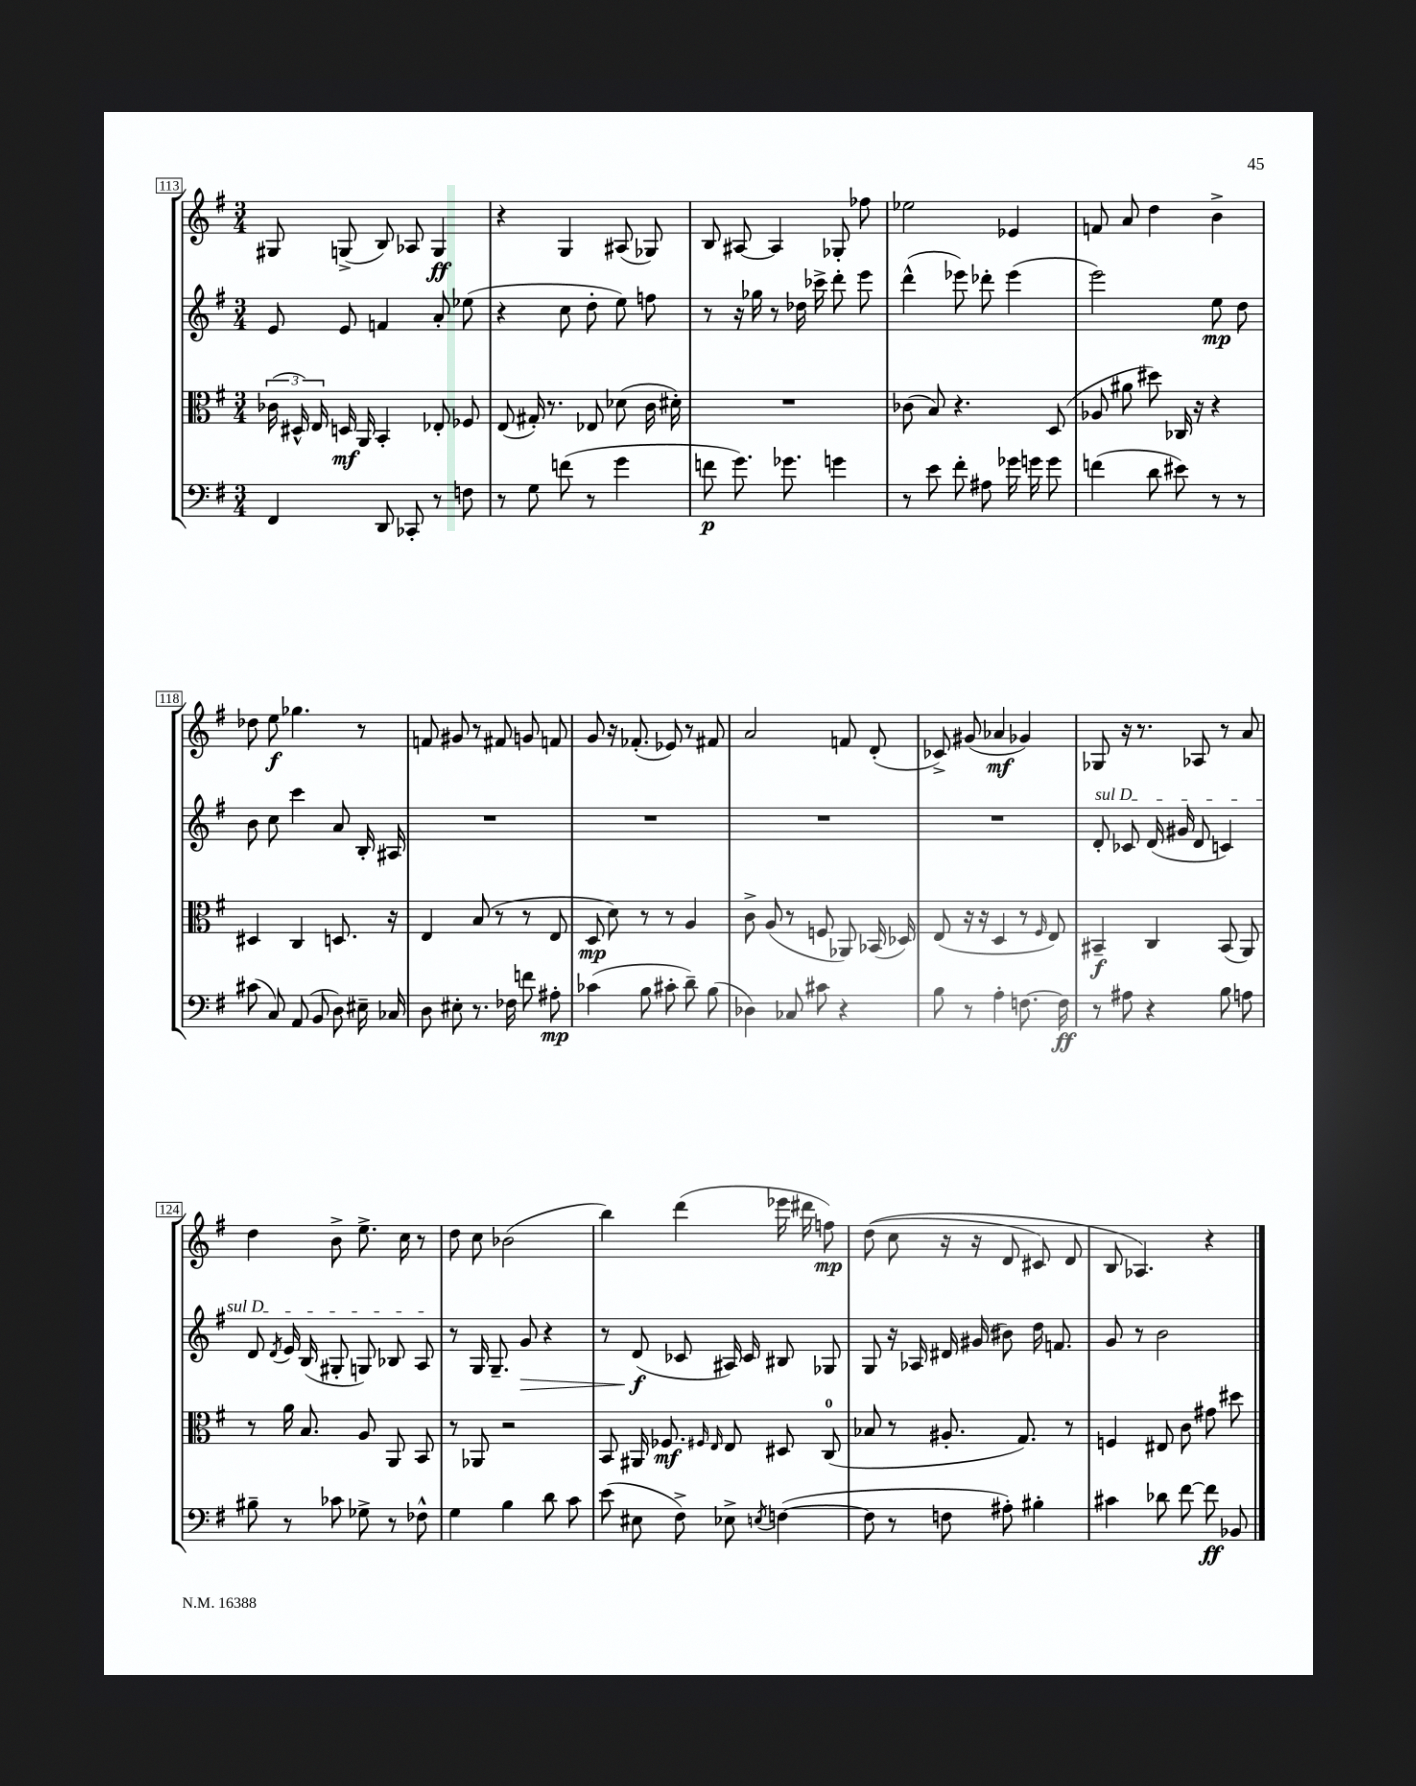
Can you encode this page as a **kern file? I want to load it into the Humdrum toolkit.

**kern	**dynam	**kern	**dynam	**kern	**dynam	**kern	**dynam
*part4	*part4	*part3	*part3	*part2	*part2	*part1	*part1
*staff4	*staff4	*staff3	*staff3	*staff2	*staff2	*staff1	*staff1
*clefF4	*	*clefC3	*	*clefG2	*	*clefG2	*
*k[f#]	*	*k[f#]	*	*k[f#]	*	*k[f#]	*
*M3/4	*	*M3/4	*	*M3/4	*	*M3/4	*
=113	=113	=113	=113	=113	=113	=113	=113
4FF#/	.	(24c-X\	.	8e/	.	8G#X/	.
.	.	24D#X^^/)	.	.	.	.	.
.	.	24E/	.	.	.	.	.
.	.	16Dn/	mf	8e/	.	(8Gn^/	.
.	.	16AA/	.	.	.	.	.
8DD/	.	4BB'/	.	4fn/	.	8B/)	.
8CC-X'/	.	.	.	.	.	8A-X/	.
8r	.	8E-X'/	.	8a'/	.	4G/	ff
8Fn\	.	8F-X/	.	(8ee-X\	.	.	.
=114	=114	=114	=114	=114	=114	=114	=114
8r	.	(8E/	.	4r	.	4r	.
8G\	.	16G#X'/)	.	.	.	.	.
.	.	8.r	.	.	.	.	.
(8fn\	.	.	.	8cc\	.	4G/	.
8r	.	8E-X/	.	8dd'\	.	.	.
4g\	.	(8d-X\	.	8ee\)	.	(8A#X/	.
.	.	16c\	.	8ffn\	.	8G-X/)	.
.	.	16d#X'\)	.	.	.	.	.
=115	=115	=115	=115	=115	=115	=115	=115
8fn\	p	2.r	.	8r	.	8B/	.
8.g\)	.	.	.	16r	.	[8A#X/	.
.	.	.	.	16gg-X\	.	.	.
.	.	.	.	8r	.	4A#/]	.
8.g-X\	.	.	.	.	.	.	.
.	.	.	.	16dd-X\	.	.	.
.	.	.	.	16ccc-X^\	.	.	.
4gn\	.	.	.	8ddd'\	.	8G-X'/	.
.	.	.	.	8eee\	.	8ff-X\	.
=116	=116	=116	=116	=116	=116	=116	=116
8r	.	(8c-X\	.	(4ddd^^\	.	2ee-X\	.
8e\	.	8B/)	.	.	.	.	.
8f#'\	.	4.r	.	8eee-X\)	.	.	.
8A#X\	.	.	.	8ddd-X'\	.	.	.
16g-X\	.	.	.	(4eee-\	.	4e-X/	.
16gn\	.	.	.	.	.	.	.
8g\	.	(8D/	.	.	.	.	.
=117	=117	=117	=117	=117	=117	=117	=117
(4fn\	.	8A-X/	.	2eee\)	.	8fn/	.
.	.	8a#X\	.	.	.	8a/	.
8d\	.	8dd#X\)	.	.	.	4dd\	.
8e#X\)	.	16C-X/	.	.	.	.	.
.	.	16r	.	.	.	.	.
8r	.	4r	.	8ee\	mp	4b^\	.
8r	.	.	.	8dd\	.	.	.
!!LO:LB:g=z
=118	=118	=118	=118	=118	=118	=118	=118
(8c#X\	.	4D#X/	.	8b\	.	8dd-X\	.
8C/)	.	.	.	8cc\	.	8ee\	f
(8AA/	.	4C/	.	4ccc\	.	4.gg-X\	.
8BB/	.	.	.	.	.	.	.
8D\)	.	8.Dn/	.	8a/	.	.	.
16E#X~\	.	.	.	16B'/	.	8r	.
16C-X/	.	16r	.	16A#X/	.	.	.
=119	=119	=119	=119	=119	=119	=119	=119
8D\	.	4E/	.	2.r	.	8fn/	.
8E#X'\	.	.	.	.	.	8g#X/	.
8.r	.	(8B/	.	.	.	8r	.
.	.	8r	.	.	.	8f#X/	.
16F-X\	.	.	.	.	.	.	.
8fn\	.	8r	.	.	.	8gn/	.
8A#X'\	mp	8E/	.	.	.	8fn/	.
=120	=120	=120	=120	=120	=120	=120	=120
(4c-X\	.	8D/	mp	2.r	.	8g/	.
.	.	8d\)	.	.	.	16r	.
.	.	.	.	.	.	(8.f-X'/	.
8B\	.	8r	.	.	.	.	.
8c#X'\	.	8r	.	.	.	8e-X/)	.
8d~\)	.	4A/	.	.	.	8r	.
(8B\	.	.	.	.	.	8f#X/	.
=121	=121	=121	=121	=121	=121	=121	=121
4D-X\)	.	8c^\	.	2.r	.	2a/	.
.	.	(8A/	.	.	.	.	.
8C-X/	.	8r	.	.	.	.	.
8c#X\	.	8Fn/	.	.	.	.	.
4r	.	8AA-X/)	.	.	.	8fn/	.
.	.	(16BB-X/	.	.	.	(8d'/	.
.	.	16D-X/)	.	.	.	.	.
=122	=122	=122	=122	=122	=122	=122	=122
8B\	.	(8E/	.	2.r	.	8c-X^/)	.
8r	.	16r	.	.	.	(8g#X/	.
.	.	16r	.	.	.	.	.
4A'\	.	4D/	.	.	.	4a-X/	mf
[8.Fn\	.	8r	.	.	.	4g-X/)	.
.	.	16qqF#/	.	.	.	.	.
.	.	8E/)	.	.	.	.	.
16F\]	ff	.	.	.	.	.	.
=123	=123	=123	=123	=123	=123	=123	=123
!	!	!	!	!LO:TX:a:i:t=sul D	!	!	!
8r	.	4BB#X~/	f	8d'/	.	8G-X/	.
8A#X\	.	.	.	8c-X/	.	16r	.
.	.	.	.	.	.	8.r	.
4r	.	4C/	.	(16d/	.	.	.
.	.	.	.	16g#X/	.	.	.
.	.	.	.	8d/	.	8A-X/	.
8B\	.	(8BB#/	.	4cn/)	.	8r	.
8An\	.	8AA/)	.	.	.	8a/	.
!!LO:LB:g=z
=124	=124	=124	=124	=124	=124	=124	=124
8B#X~\	.	8r	.	8d/	.	4dd\	.
.	.	.	.	8qd/	.	.	.
8r	.	16a\	.	16e/	.	.	.
.	.	8.B/	.	(16B/	.	.	.
8c-X\	.	.	.	8G#X'/	.	8b^\	.
8G-X^\	.	8A/	.	8Gn/)	.	8.ee^\	.
8r	.	8AA/	.	8B-X/	.	.	.
.	.	.	.	.	.	16cc\	.
8F-X^^\	.	8BB/	.	8A/	.	8r	.
=125	=125	=125	=125	=125	=125	=125	=125
4G\	.	8r	.	8r	.	8dd\	.
.	.	8AA-X/	.	16G/	.	8cc\	.
.	.	.	.	8.G~/	.	.	.
4B\	.	2r	.	.	.	(2b-X\	.
!	!	!	!	!	!LO:HP:b	!	!
.	.	.	.	8g/	>	.	.
8d\	.	.	.	4r	.	.	.
8c\	.	.	.	.	.	.	.
=126	=126	=126	=126	=126	=126	=126	=126
(8e\	.	8BB/	.	8r	.	4bb\)	.
8E#X\	.	16AA#X/	.	(8d/	f	.	.
.	.	8.F-X/	mf	.	.	.	.
8F#^\)	.	.	.	8c-X/	]	(4ddd\	.
.	.	16qqF#X/	.	.	.	.	.
.	.	16qqE/	.	.	.	.	.
8E-X^\	.	8E/	.	16A#X/)	.	.	.
.	.	.	.	16c-/	.	.	.
8qEn/	.	.	.	.	.	.	.
([4Fn\	.	8D#X/	.	8B#X/	.	16eee-X\	.
.	.	.	.	.	.	16ddd#X\	.
.	.	(8C/	.	8G-X/	.	8ffn\)	mp
=127	=127	=127	=127	=127	=127	=127	=127
8F\]	.	8B-X/	.	8G/	.	((8dd\	.
8r	.	8r	.	16r	.	8cc\	.
.	.	.	.	16A-X/	.	.	.
8Fn\	.	8.A#X'/	.	16d#X/	.	16r	.
.	.	.	.	(16g#X/	.	16r	.
8A#X'\)	.	.	.	8b#X\)	.	8d/	.
.	.	8.G/)	.	.	.	.	.
4B#X'\	.	.	.	16dd\	.	8c#X/)	.
.	.	.	.	8.fn/	.	.	.
.	.	8r	.	.	.	8d/	.
=128	=128	=128	=128	=128	=128	=128	=128
4c#X\	.	4Fn/	.	8g/	.	8B/	.
.	.	.	.	8r	.	4.A-X/)	.
8d-X\	.	8E#X/	.	2b\	.	.	.
[8f#\	.	8c\	.	.	.	.	.
8f#\]	ff	8g#X\	.	.	.	4r	.
8BB-X/	.	8dd#X\	.	.	.	.	.
==	==	==	==	==	==	==	==
*-	*-	*-	*-	*-	*-	*-	*-
